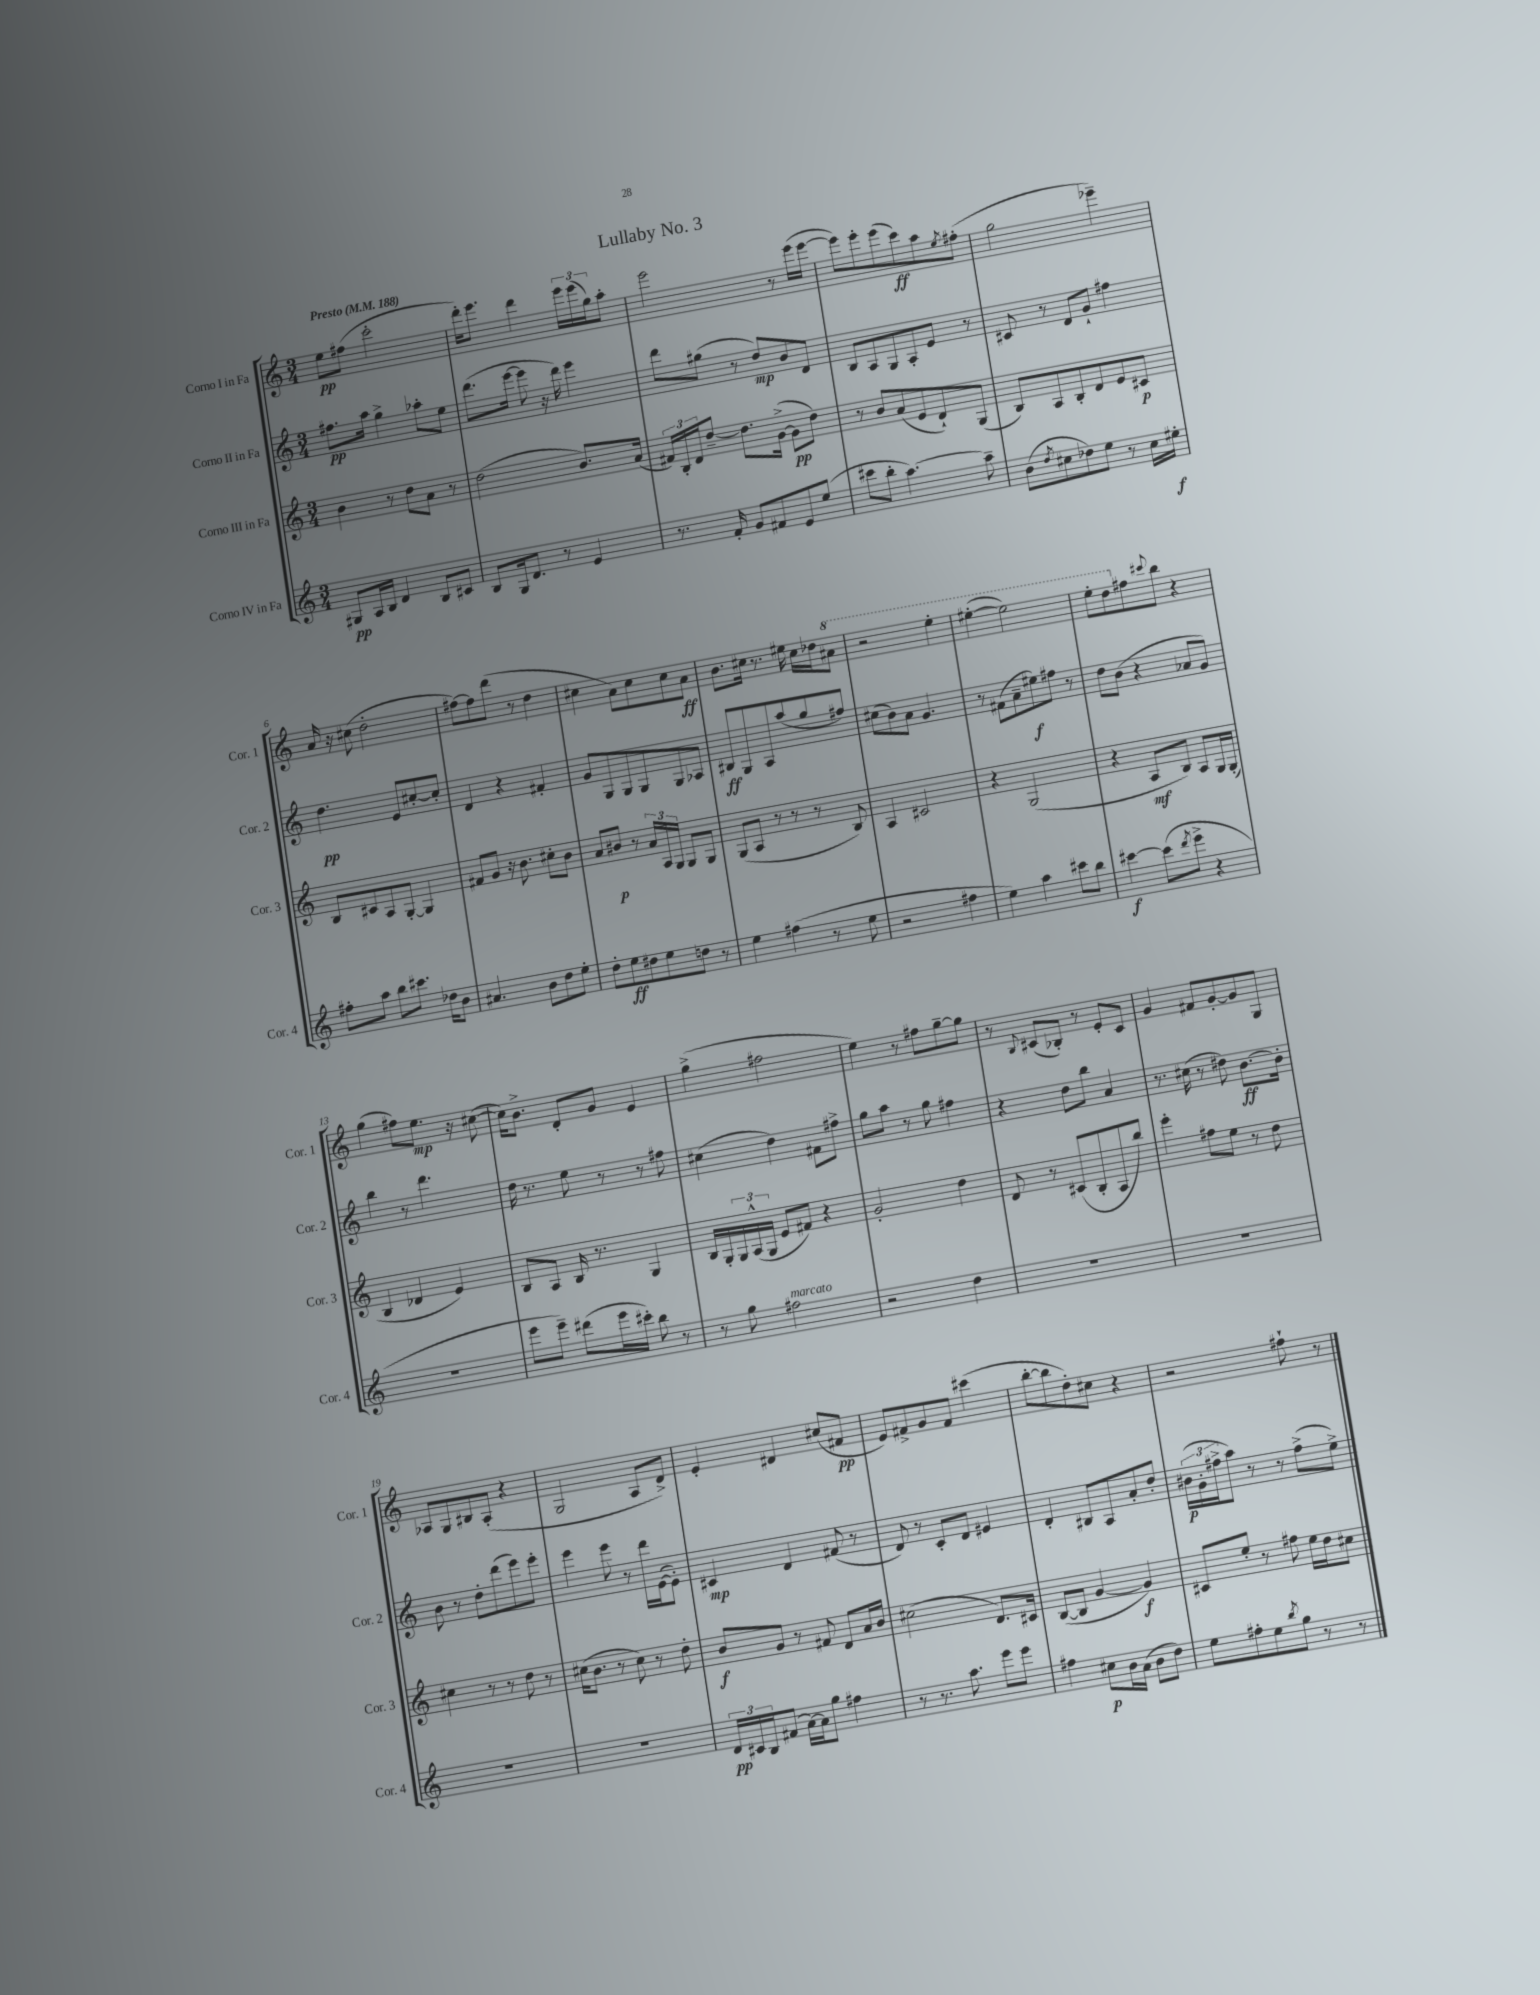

**kern	**kern	**kern	**kern
*staff4	*staff3	*staff2	*staff1
*clefG2	*clefG2	*clefG2	*clefG2
*k[]	*k[]	*k[]	*k[]
*M3/4	*M3/4	*M3/4	*M3/4
*MM188	*MM188	*MM188	*MM188
8G#/L	4b\	8.ff#\L	8ee\L
16A/L	.	.	(8ff#\J
16B/JJ	.	16aa\Jk	.
4d/	8r	4gg^\	2ccc'\
.	8dd\L	.	.
8B/L	8a\J	8aa-'\L	.
8c#/J	8r	8ee\J	.
=	=	=	=
8B/L	(2dd\	(8.ddd\L	16ddd'\LK)
.	.	.	8.eee\J
16G/k	.	.	.
8.d/J	.	[16eee\Jk	.
.	.	8eee\]	4ddd\
8r	.	16r	.
.	.	16ddd\)	.
4e/	8.b/L)	4eee\	24eee\LL
.	.	.	(24eee\
.	.	.	24gg\J)
.	.	.	8aa'\J
.	(16a/Jk	.	.
=	=	=	=
8.r	24f#/LL)	8ddd\L	2eee\
.	24B'/	.	.
.	24d/J	.	.
.	[8dd~/J	(8gg#\J	.
16f'/	.	.	.
8g/L	8.dd\]L	8r	.
8f#/	.	8dd/L)	.
.	([16g^\Jk	.	.
8e/	8g\]L	8b/	8r
(8ee/J	8dd\J)	8d/J	(16eee\LL
.	.	.	[16eee\JJ
=	=	=	=
8ccc#\L	8r	8B/L	8eee\]L)
8bb'\J	8b/L	8A/	8eee'\
[4.aa\)	(8a/	8G/	(8eee\
.	8e/	8A'/	8ccc\)
.	8d`/)	8e/J	8aa\
.	.	.	8qee/
8aa~\]	(8G/J	8r	(8ff#'\J
=	=	=	=
(8b\L	8B/L)	8c#/	2gg\
8qdd/	.	.	.
8cc#\	8A/	8r	.
8dd-\)	8B'/	8d/L	.
8ee\J	8d/	8g`/J	.
8r	8e/	4ff#\	4eee-~\)
16cc#\LL	8c#/J	.	.
16ee#'\JJ	.	.	.
=	=	=	=
8ff#'\L	8B/L	4.dd\	16a/
.	.	.	16r
8aa\J	8c#/	.	(8cc#\
8bb\L	8A/	.	2dd'\
8.ccc#\J	[8G'/J	8e/L	.
.	4G/]	[8cc#'/	.
16dd-\LK	.	.	.
8b\J	.	8cc#'/]J	.
=	=	=	=
4.a#/	8f#/L	4d/	[8ff#\L)
.	8g/J	.	8ff#\]
.	16r	4r	(8ddd\J
.	8.b\	.	.
8b\L	.	.	8r
8dd\	8cc#'\L	4f#'/	4dd\
8ee'\J	8b\J	.	.
=	=	=	=
8dd'\L	8a/L	8g/L	4cc#\
8ee\	8b#/J	8G/	.
8dd#\	8r	8G/	8a\L)
8ee\	24a/LL	8G/	8cc#\
.	24A/	.	.
.	24G/JJ	.	.
8dd\J	8G/L	8G/	8cc#\
8r	8G/J	8A-/J	8a\J
=	=	=	=
4ee\	(8G/L	8B#/L	8.b\L
.	8A/J	8G/	.
.	.	.	16cc#\Jk
(4ff#\	8r	8A/	8.r
.	8r	(8aa/	.
.	.	.	16ee#\
8r	8r	8gg/	16cc#\LL
.	.	.	16dd-\J
8ee\	8B/)	8ff#/J)	8aa#\J
=	=	=	=
2r	4A/	(8cc#\L	2r
.	.	8b\)	.
.	2c#/	8a\J	.
.	.	4.g/	.
4ff#\	.	.	4eee'\
=	=	=	=
4ee\)	4r	8r	([4eee#'\
.	.	(8f#\L	.
4aa\	(2G/	8a~\	2eee#\])
.	.	8ee#\)	.
8ccc#\L	.	8ff#\J	.
8bb\J	.	8r	.
=	=	=	=
[4ccc#\	4r	8dd\L	8eee'\L
.	.	(8b\J	8ddd\
(8ccc#\]L	8A/L	4r	8ff#\
8qddd/	.	.	8qqccc#/
8eee^\J	8B/J)	.	8bb\J
4r	8A/L	8a-/L	4r
.	16G/L	8g/J)	.
.	(16G'/JJ	.	.
=	=	=	=
2.r	4B/	4bb\	(4gg\
.	4d-/	8r	8ff#\L)
.	.	4.ddd\	8.ee\J
.	4e/)	.	.
.	.	.	16r
.	.	.	([8cc#\
=	=	=	=
8eee\L	8B/L	16dd\	16cc#\]LK)
.	.	8.r	8.b^\J
8eee~\J)	8A/J	.	.
(8ddd#\L	16B/	8ee\	8d'/L
.	8.r	.	.
16eee\L	.	8r	8g/J
16ccc#'\JJ)	.	.	.
8bb\	4G/	8r	4e/
8r	.	8ff#\	.
=	=	=	=
8r	16B/LL	(4cc#\	(4gg^\
.	16G'/	.	.
8gg\	24G/	.	.
.	(24A^^/	.	.
.	24G/JJ	.	.
2ff#\	8e/L	4dd\)	2ff#\
.	8f#/J)	.	.
.	4r	8f#\L	.
.	.	8ff#^\J	.
=	=	=	=
2r	2g'/	8gg\L	4ee\)
.	.	8aa\J	.
.	.	8r	8r
.	.	8gg\	8ff#\L
4dd\	4dd\	4ff#\	[8gg~\
.	.	.	8gg\]J
=	=	=	=
2.r	8d/	4r	8r
.	.	.	8qqB/
.	8r	.	(8c#/L
.	(8c#/L	8dd\L	8B-'/J)
.	8B'/	8bb\J	8r
.	8A/	4a/	8e'/L
.	8bb/J)	.	8c#/J
=	=	=	=
2.r	4eee'\	8.r	4g/
.	.	(16cc#\	.
.	8ff#\L	8r	8f#/L
.	8ee\J	8dd#\)	[8g'/
.	8r	[8.b\L	8g/]
.	8dd\	.	8G/J
.	.	16b'\]Jk	.
=	=	=	=
2.r	4cc#\	8b\	8A-/L
.	.	8r	8G/
.	8r	8dd'\L	8B#/
.	8r	(8ddd\	(8A-'/J
.	8dd\	8eee\)	4r
.	8r	8eee'\J	.
=	=	=	=
2.r	(16cc#\LK	4eee\	2G/
.	8.b\J	.	.
.	8r	8eee\	.
.	8cc#\)	8r	.
.	8r	16ddd\LL	8A/L
.	.	([16e\J	.
.	8dd'\	8e'\]J)	8d^/J)
=	=	=	=
24d/LL	8b/L	4c#/	4e'/
24c#/	.	.	.
24B/J	.	.	.
(8f#/J	8g/J	.	.
[16a\LL)	8r	4d/	4d#/
16a\]J	.	.	.
8gg\J	8f#/	.	.
4ff#\	8d/L	(8f#/	(8cc#/L
.	16a/L	8r	8f#/J
.	16b/JJ	.	.
=	=	=	=
8r	(2cc#\	8d/)	8e/L)
8.r	.	8r	8f#^/
.	.	8c'/L	8g/
8.aa\	.	.	.
.	.	8d/J	8f#/J
8eee\L	8.d/L)	4e#/	(4ccc#\
8eee\J	.	.	.
.	16c#/Jk	.	.
=	=	=	=
4ff#\	([8B/L	4d'/	[8bb'\L
.	8B/]J	.	8bb\]
8cc#\L	[4g/	8B#/L	8dd'\)
16b\L	.	8A/	8cc#\J
(16a\JJ	.	.	.
8b\L	4g/])	8a'/	4r
8dd\J)	.	8dd'/J	.
=	=	=	=
8ee\L	8c#/L	(24b#\LL	2r
.	.	24g'\	.
.	.	24ff#^\J	.
8ff#'\	8ee'/J	8aa\J)	.
8ee\	8r	8r	.
8qbb/	.	.	.
8gg\J	8ff#\	8r	.
8r	16ee\LL	(8ff#^\L	8ff#`\
.	16dd\J	.	.
8r	8cc#\J	8ee^\J)	8r
==	==	==	==
*-	*-	*-	*-
